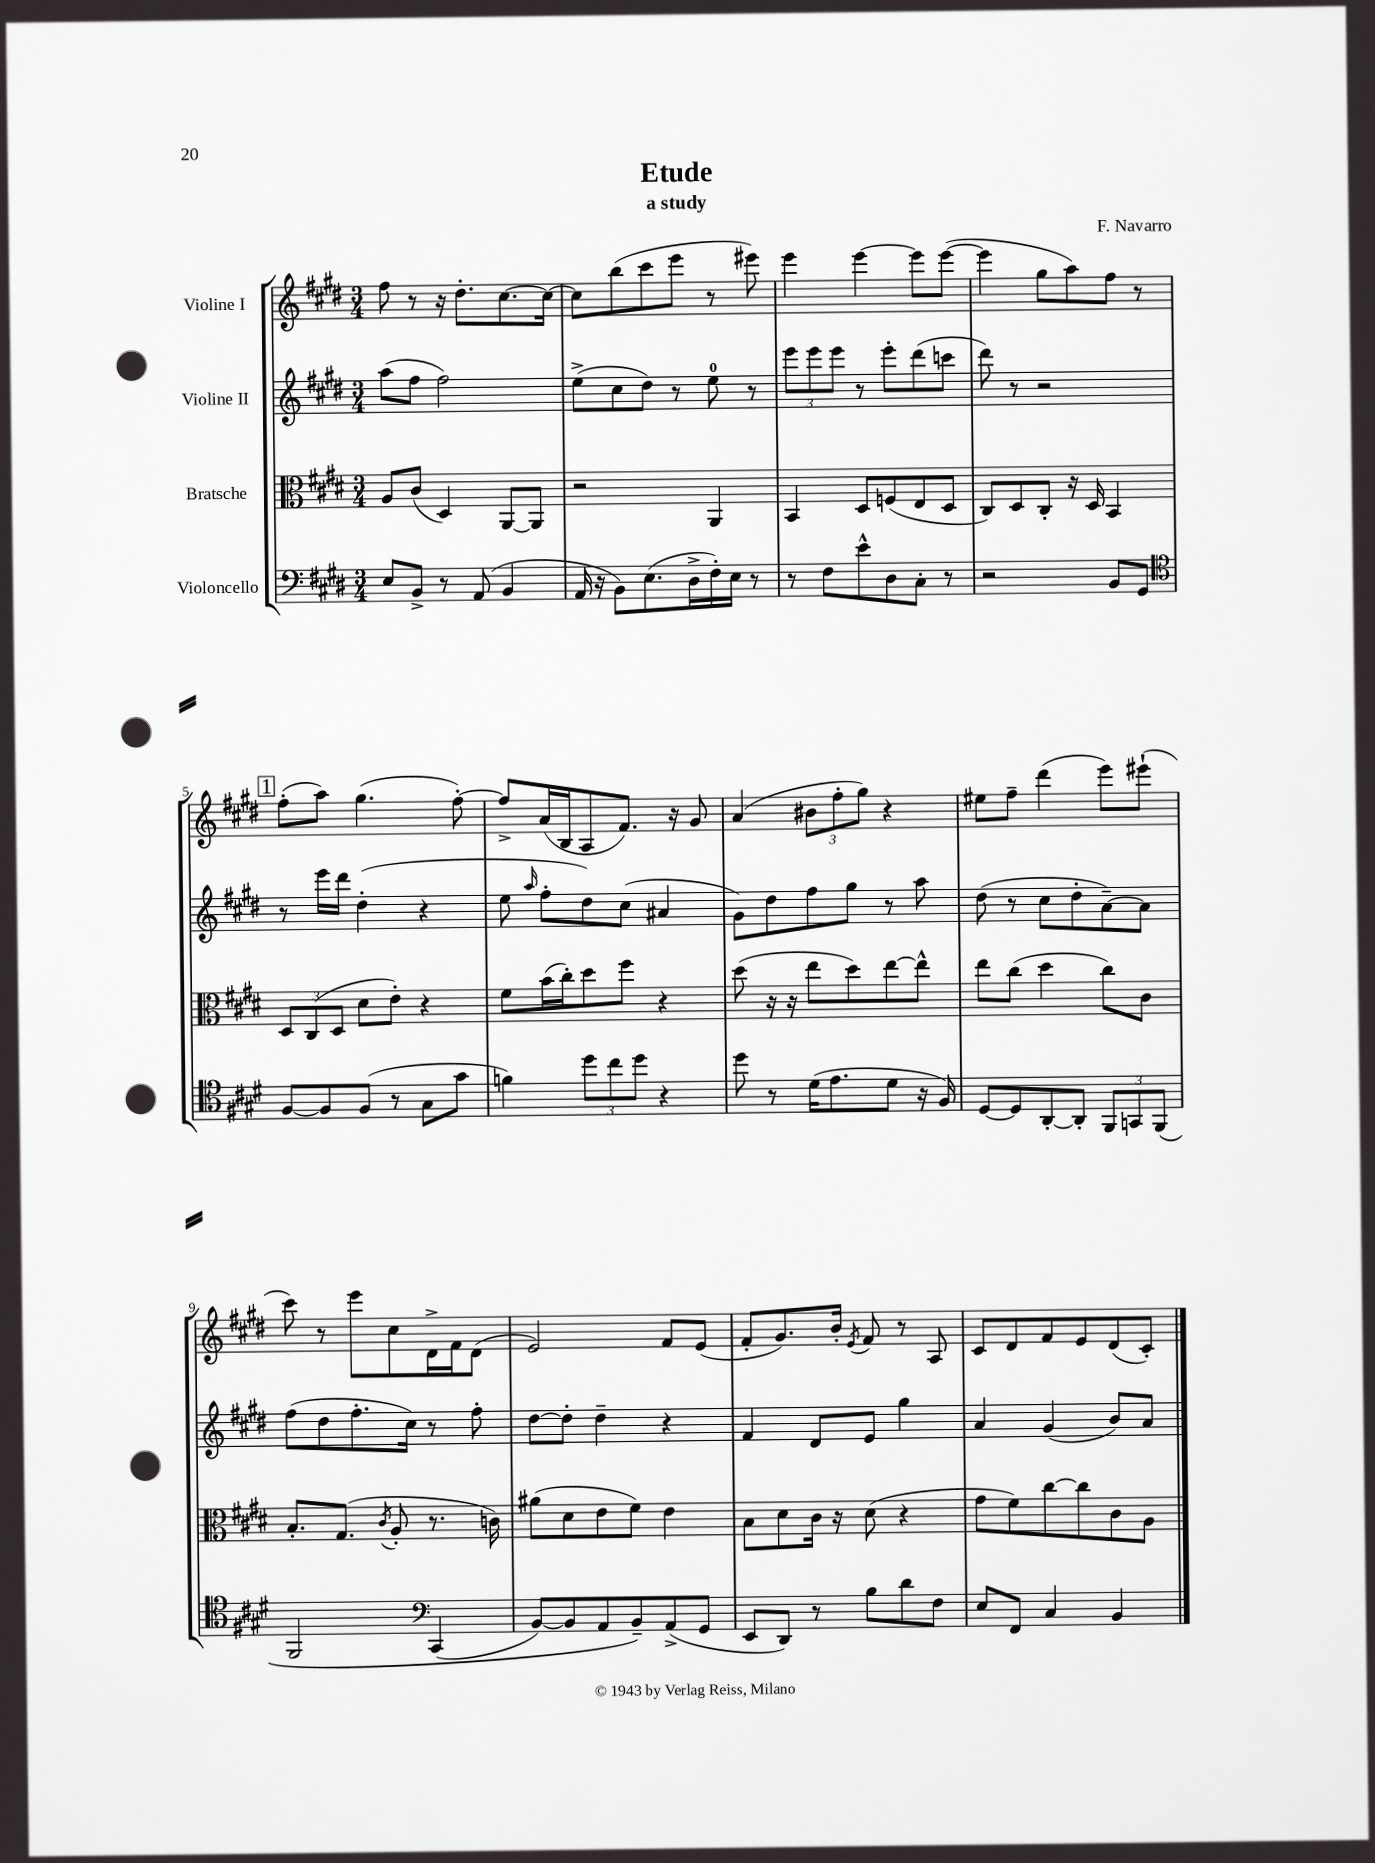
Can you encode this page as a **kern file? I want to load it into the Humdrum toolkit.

**kern	**kern	**kern	**kern
*staff4	*staff3	*staff2	*staff1
*clefF4	*clefC3	*clefG2	*clefG2
*k[f#c#g#d#]	*k[f#c#g#d#]	*k[f#c#g#d#]	*k[f#c#g#d#]
*M3/4	*M3/4	*M3/4	*M3/4
8E/L	8A/L	(8aa\L	8ff#\
8BB^/J	(8c#/J	8ff#\J	8r
8r	4D#/)	2ff#\)	16r
.	.	.	8.dd#'\L
(8AA/	.	.	.
4BB/	[8AA/L	.	[8.cc#\
.	8AA/]J	.	.
.	.	.	16cc#\_Jk
=	=	=	=
16AA/	2r	(8ee^\L	8cc#\]L
16r	.	.	.
8BB\L)	.	8cc#\	(8bb\
(8.E\	.	8dd#\J)	8ccc#\
.	.	8r	8eee\J
16D#^\L	.	.	.
16F#'\)	4AA/	8ee\	8r
16E\JJ	.	.	.
8r	.	8r	8eee#\)
=	=	=	=
8r	4BB/	12eee\L	4eee\
.	.	12eee\	.
8F#\L	.	.	.
.	.	12eee\J	.
8e^^\	8D#/L	8r	[4eee\
8D#\	(8F/	8eee'\L	.
8C#'\J	8E/	(8ddd#\	8eee\]L
8r	8D#/J	8ccc\J	([8eee\J
=	=	=	=
2r	8C#/L)	8ddd#\)	4eee\]
.	8D#/	8r	.
.	8C#'/J	2r	8gg#\L
.	16r	.	8aa\)
.	16D#/	.	.
8BB/L	4BB/	.	8ff#\J
8GG#/J	.	.	8r
=	=	=	=
*clefC4	*	*	*
[8F#/L	12D#/L	8r	(8ff#'\L
.	(12C#/	.	.
8F#/]	.	16eee\LL	8aa\J)
.	12D#/J	.	.
.	.	16ddd#\JJ	.
(8F#/J	8d#\L	(4dd#'\	(4.gg#\
8r	8e'\J)	.	.
8G#\L	4r	4r	.
8g#\J	.	.	[8ff#'\)
=	=	=	=
4f\)	8f#\L	8ee\	8ff#^/]L
.	.	16qqaa/	.
.	(16b\L	8ff#'\L	(16a/L
.	16cc#'\J)	.	16B/J
12dd#\L	8dd#\	8dd#\)	8A/
12cc#\	.	.	.
.	8ff#\J	(8cc#\J	8.f#/J)
12dd#\J	.	.	.
4r	4r	4a#/	.
.	.	.	16r
.	.	.	8g#/
=	=	=	=
8dd#\	(8dd#\	8g#\L)	(4a/
8r	16r	8dd#\	.
.	16r	.	.
(16d#\LK	8ee\L	8ff#\	12b#\L
8.e\	.	.	.
.	.	.	12ff#'\
.	8dd#\)	8gg#\J	.
.	.	.	12gg#\J)
8d#\J	[8ee\	8r	4r
16r	8ee^^\]J	8aa\	.
16F#/)	.	.	.
=	=	=	=
[8D#/L	8ee\L	(8dd#\	8ee#\L
8D#/]	(8cc#\J	8r	8ff#~\J
[8AA'/	4dd#\	8cc#\L	(4ddd#\
8AA'/]J	.	8dd#'\	.
12FF#/L	8cc#\L)	[8a~\)	8eee\L)
12GG/	.	.	.
.	8c#\J	8a\]J	(8eee#`\J
&(12FF#/J	.	.	.
=	=	=	=
2FF#/	8.B'/L	(8ff#\L	8ccc#\)
.	.	8dd#\	8r
.	(8.G#/J	.	.
.	.	8.ff#'\	8eee\L
.	8qc#/	.	.
.	8A'/	.	8cc#\
.	.	16cc#\Jk)	.
*clefF4	*	*	*
(4CC#/	8.r	8r	16d#^\L
.	.	.	16f#\J
.	.	8ff#'\	(8d#\J
.	16c\)	.	.
=	=	=	=
[8BB/L)	(8a#\L	[8dd#\L	2e/)
8BB/]	8d#\	8dd#'\]J	.
8AA/	8e\	4dd#~\	.
8BB~/&)	8f#\J)	.	.
(8AA^/	4e\	4r	8f#/L
8GG#/J	.	.	(8e/J
=	=	=	=
8EE/L	8B\L	4f#/	8f#'/L
8DD#/J)	8d#\	.	8.g#/)
8r	16c#\Jk	8d#/L	.
.	16r	.	16b'/Jk
.	.	.	8qe/
8B\L	(8d#\	8e/J	8f#/
8d#\	4r	4gg#\	8r
8F#\J	.	.	8A/
=	=	=	=
8E/L	8g#\L	4a/	8c#/L
8FF#/J	8f#\)	.	8d#/
4C#/	[8cc#\	(4g#/	8f#/
.	8cc#\]	.	8e/
4BB/	8c#\	8b/L)	(8d#/
.	8A\J	8a/J	8c#'/J)
==	==	==	==
*-	*-	*-	*-
